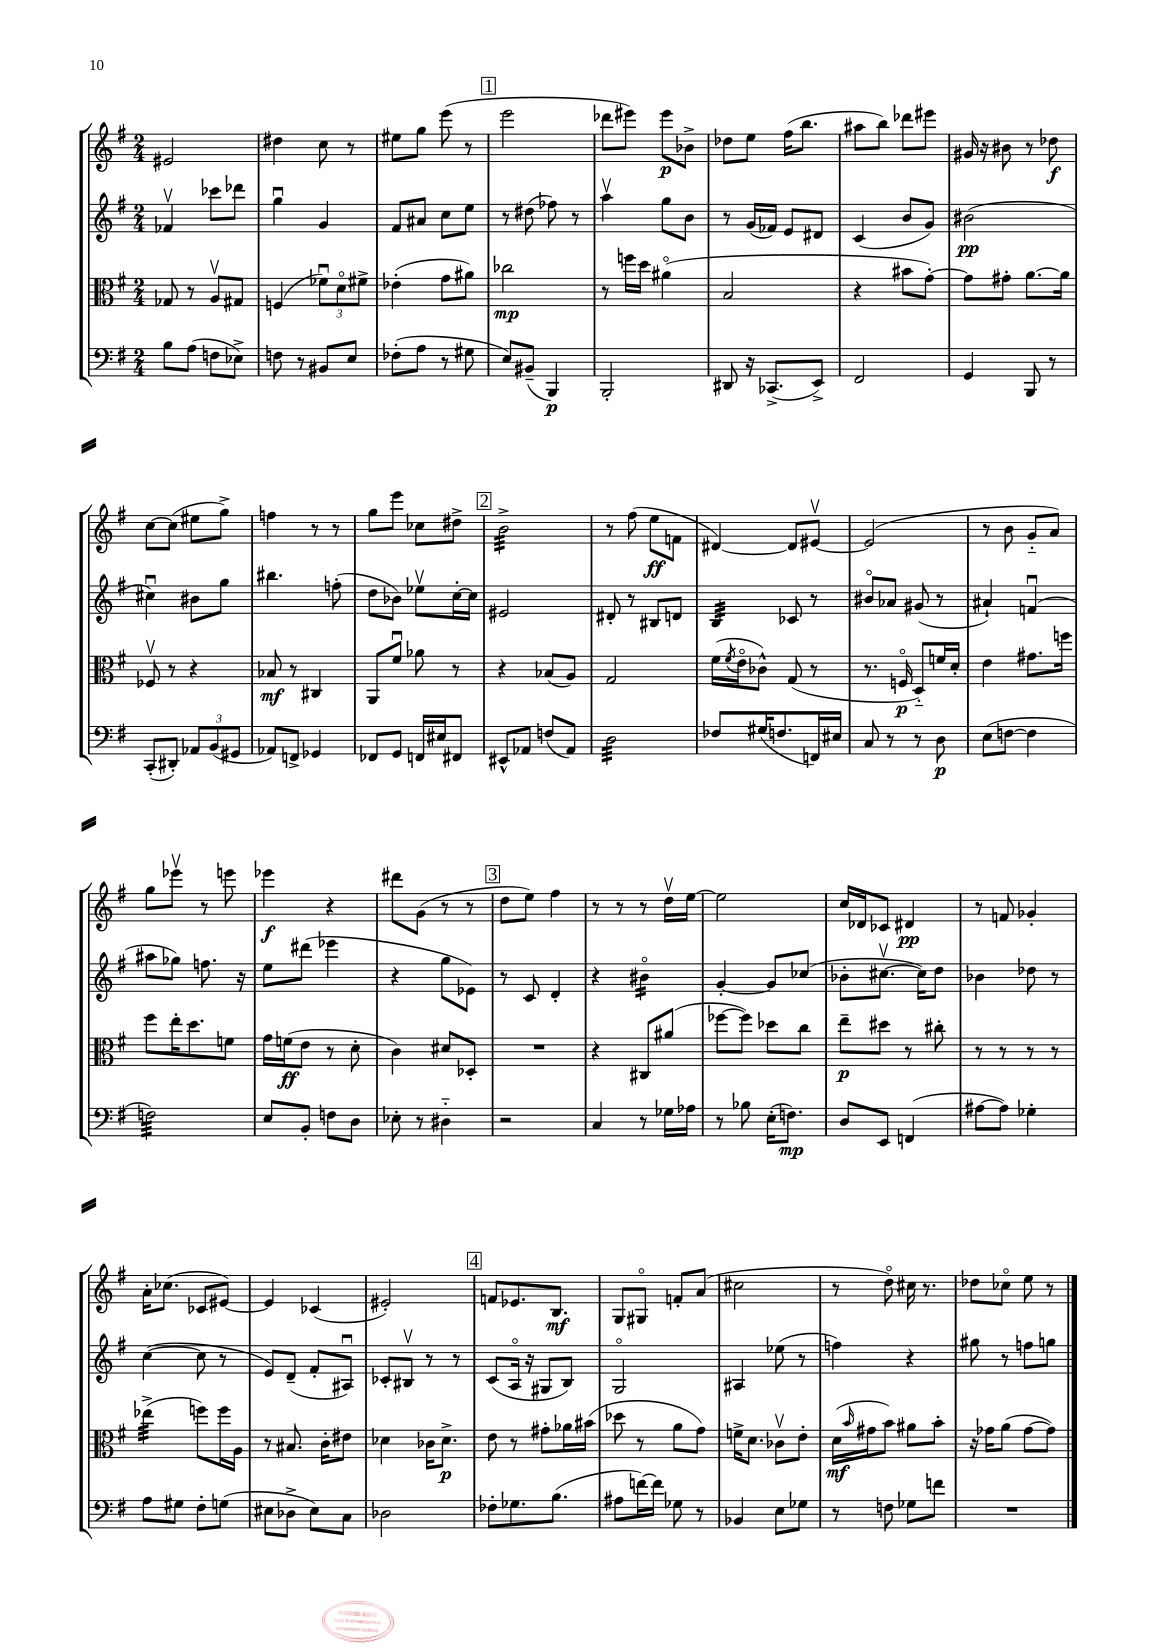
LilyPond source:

<<
\new StaffGroup <<
\new Staff = "s0" {
    \clef treble \key g \major \numericTimeSignature \time 2/4
    eis'2 |
    dis''4 c''8 r8 |
    eis''8 g''8 e'''8( r8 |
    \mark \markup { \box "1" } e'''2 |
    des'''8 eis'''8) eis'''8\p bes'8-> |
    des''8 e''8 fis''16( b''8. |
    ais''8 b''8) des'''8 eis'''8 |
    gis'16 r16 bis'8 r8 des''8\f |
    c''8~ c''8( eis''8 g''8->) |
    f''4 r8 r8 |
    g''8 e'''8 ces''8 dis''8-> |
    \mark \markup { \box "2" } b'2:32-> |
    r8 fis''8( e''8\ff f'8 |
    dis'4~) dis'8 eis'8~\upbow |
    eis'2( |
    r8 b'8 g'8-_ a'8) |
    g''8 ees'''8\upbow r8 e'''8 |
    ees'''4\f r4 |
    dis'''8 g'8( r8 r8 |
    \mark \markup { \box "3" } d''8 e''8) fis''4 |
    r8 r8 r8 d''16\upbow e''16~ |
    e''2 |
    c''16 des'16 ces'8 dis'4\pp |
    r8 f'8 ges'4-. |
    a'16-. ces''8.( ces'8 eis'8~) |
    eis'4 ces'4( |
    eis'2-.) |
    \mark \markup { \box "4" } f'8 ees'8. b8.\mf |
    g8 gis8\flageolet f'8-. a'8( |
    cis''2 |
    r8 d''8\flageolet) cis''16 r8. |
    des''8 ces''8\flageolet e''8 r8 \bar "|." |
}
\new Staff = "s1" {
    \clef treble \key g \major \numericTimeSignature \time 2/4
    fes'4\upbow ces'''8 des'''8 |
    g''4\downbow g'4 |
    fis'8 ais'8 c''8 e''8 |
    \mark \markup { \box "1" } r8 dis''8( fes''8) r8 |
    a''4\upbow g''8 b'8 |
    r8 g'16( fes'16) e'8 dis'8 |
    c'4( b'8 g'8) |
    bis'2\pp( |
    cis''4\downbow) bis'8 g''8 |
    bis''4. f''8-.( |
    d''8 bes'8) ees''8\upbow c''16~-. c''16 |
    \mark \markup { \box "2" } eis'2 |
    dis'8-. r8 bis8 d'8 |
    b4:32 ces'8 r8 |
    bis'8\flageolet aes'8 gis'8( r8 |
    ais'4-!) f'4\downbow( |
    ais''8 ges''8) f''8. r16 |
    e''8 dis'''8( ees'''4 |
    r4 g''8 ees'8) |
    \mark \markup { \box "3" } r8 c'8 d'4-. |
    r4 bis'4:16\flageolet |
    g'4~-. g'8 ces''8( |
    bes'8-. cis''8.~\upbow cis''16) d''8 |
    bes'4 des''8 r8 |
    c''4~( c''8 r8 |
    e'8) d'8--( fis'8-. ais8\downbow) |
    ces'8-. bis8\upbow r8 r8 |
    \mark \markup { \box "4" } c'8( a16\flageolet r16 gis8 b8) |
    g2\flageolet |
    ais4 ees''8( r8 |
    f''4) r4 |
    gis''8 r8 f''8 g''8 \bar "|." |
}
\new Staff = "s2" {
    \clef alto \key g \major \numericTimeSignature \time 2/4
    ges8 r8 a8\upbow gis8 |
    f4( \tuplet 3/2 { fes'8\downbow) d'8\flageolet fis'8-> } |
    ees'4-.( g'8 ais'8) |
    \mark \markup { \box "1" } ces''2\mp |
    r8 f''16 d''16 ais'4\flageolet( |
    b2 |
    r4 bis'8 g'8~-.) |
    g'8 gis'8-. a'8.~ a'16 |
    fes8\upbow r8 r4 |
    bes8\mf r8 cis4 |
    a,8 fis'8\downbow aes'8 r8 |
    \mark \markup { \box "2" } r4 bes8( a8) |
    g2 |
    fis'16( \acciaccatura { fis'8 } e'16\flageolet ces'8-^) g8( r8 |
    r8. f16\flageolet\p d8-_) f'16 d'16-. |
    e'4 gis'8. f''16 |
    fis''8 e''16-. d''8. f'8 |
    g'16 f'16\ff( e'8 r8 d'8-. |
    c'4) dis'8 des8-. |
    \mark \markup { \box "3" } R2 |
    r4 cis8 ais'8( |
    fes''8~ fes''8) des''8 c''8 |
    e''8--\p dis''8 r8 cis''8-. |
    r8 r8 r8 r8 |
    ees''4:32->( f''8) f''16 a16 |
    r8 bis8. c'16-. eis'8 |
    des'4 ces'16 des'8.->\p |
    \mark \markup { \box "4" } e'8 r8 gis'8-. aes'16 bis'16( |
    des''8 r8 a'8 g'8) |
    f'16-> d'8. ces'8\upbow e'8-. |
    d'16\mf( \grace { b'16 } gis'16 b'8) ais'8 b'8-. |
    r16 ges'16 a'8( ges'8~ ges'8) \bar "|." |
}
\new Staff = "s3" {
    \clef bass \key g \major \numericTimeSignature \time 2/4
    b8 a8( f8 ees8->) |
    f8 r8 bis,8 e8 |
    fes8-.( a8 r8 gis8 |
    \mark \markup { \box "1" } e8) bis,8--( b,,4\p) |
    b,,2-. |
    dis,8 r16 ces,8.->( e,8->) |
    fis,2 |
    g,4 b,,8 r8 |
    c,8-.( dis,8-.) \tuplet 3/2 { aes,8 b,8( gis,8 } |
    aes,8) f,8-> ges,4 |
    fes,8 g,8 f,16 eis16 fis,8 |
    \mark \markup { \box "2" } eis,8-^ aes,8 f8( aes,8) |
    d2:32 |
    fes8 gis16( f8. f,16) eis16 |
    c8 r8 r8 d8\p |
    e8( f8~ f4 |
    f2:32) |
    e8 b,8-. f8 d8 |
    ees8-. r8 dis4-_ |
    \mark \markup { \box "3" } r2 |
    c4 r8 ges16 aes16 |
    r8 bes8 e16-.( f8.\mp) |
    d8 e,8 f,4( |
    ais8~ ais8) ges4-. |
    a8 gis8 fis8-. g8( |
    eis8 des8-> eis8) c8 |
    des2 |
    \mark \markup { \box "4" } fes8-. ges8. b8.( |
    ais8 f'16~) f'16 ges8 r8 |
    bes,4 e8 ges8 |
    r8 f8 ges8 f'8 |
    R2 \bar "|." |
}
>>
>>
\layout { \context { \Score \remove "Bar_number_engraver" } }
